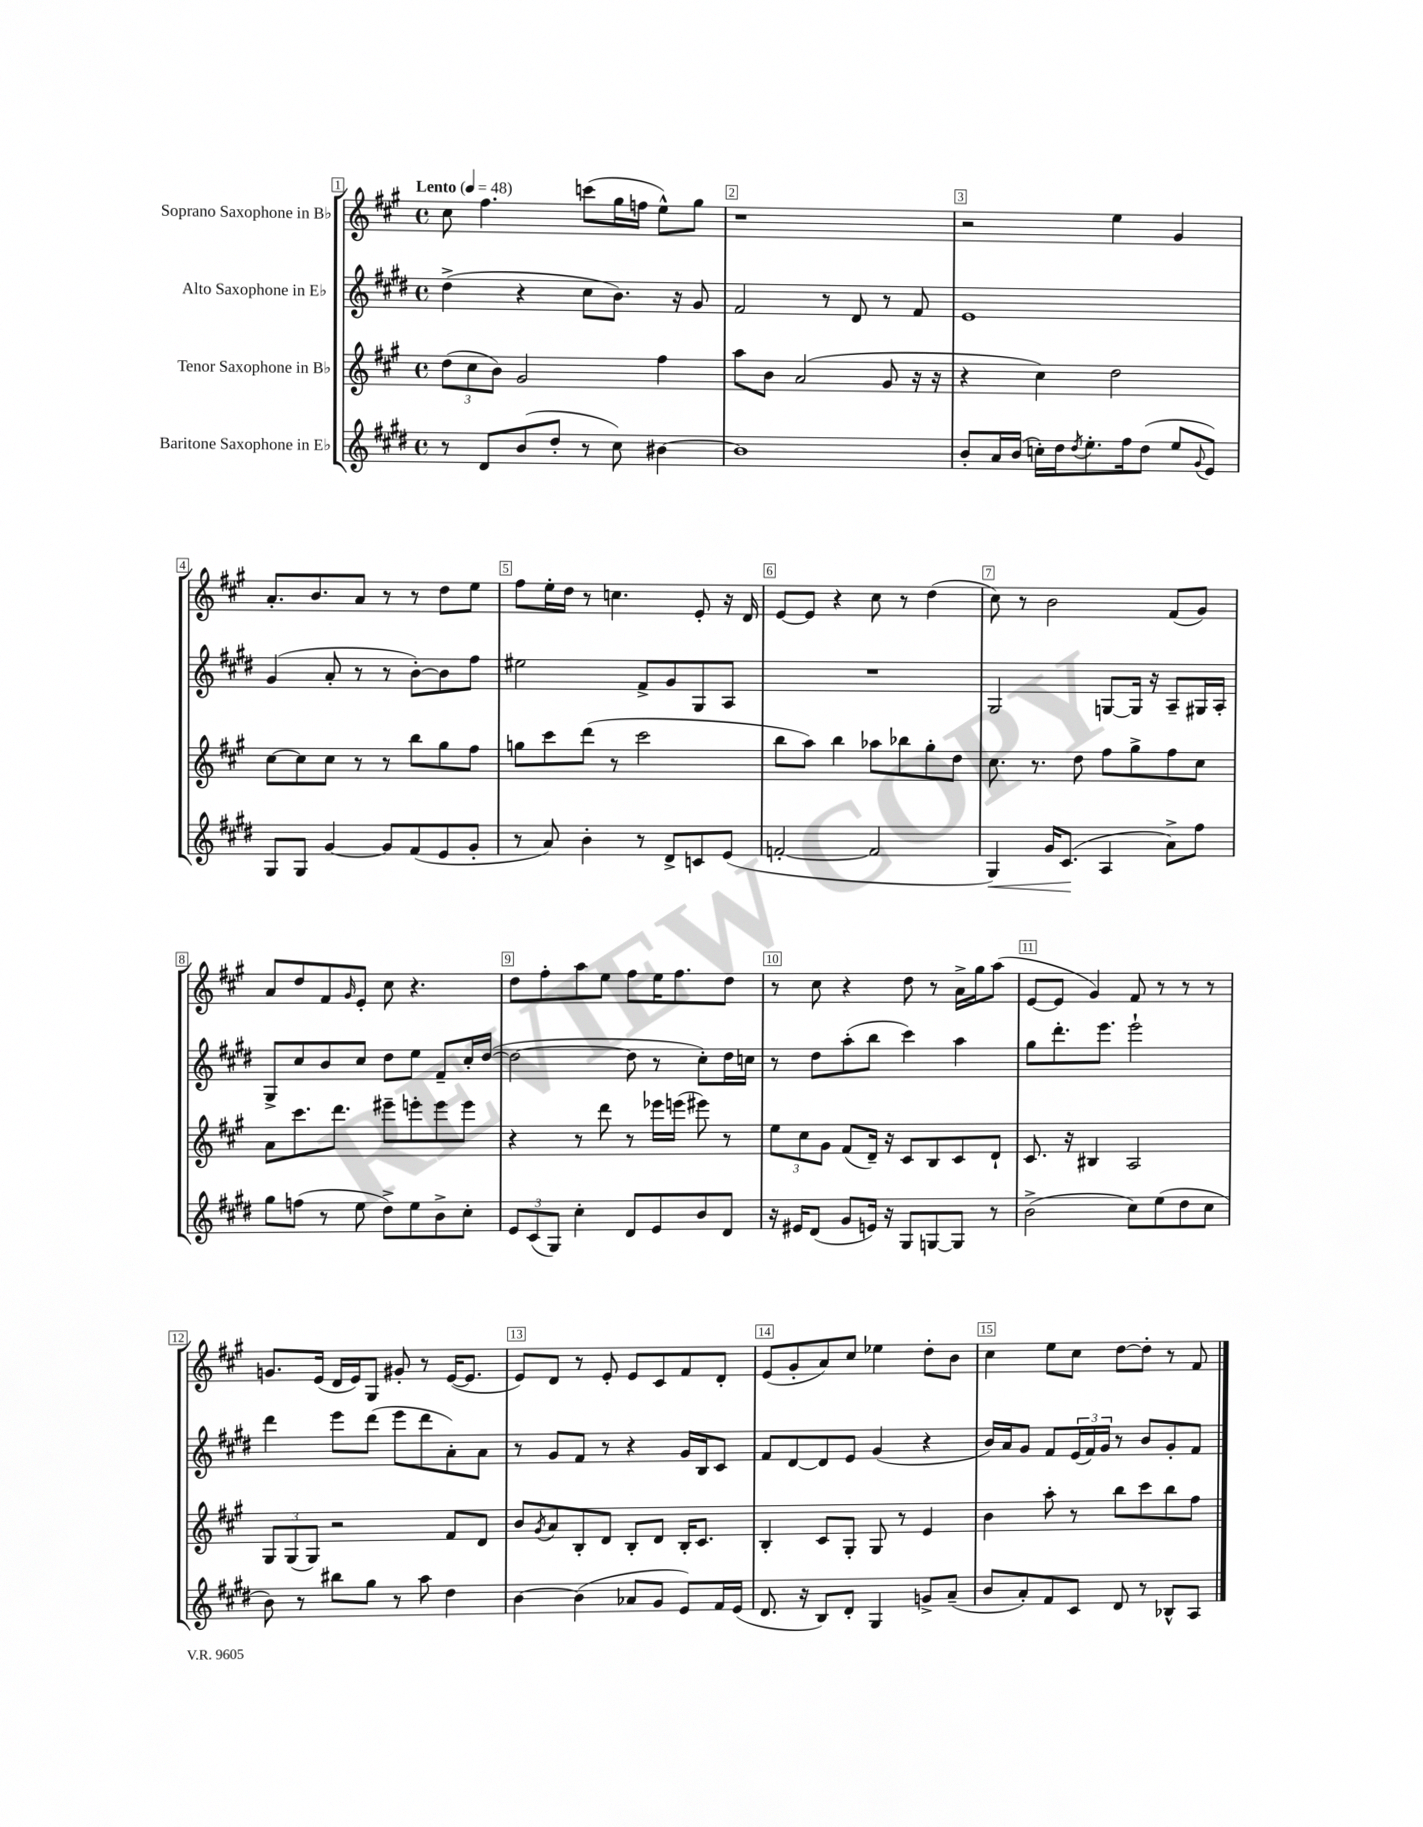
<<
\new StaffGroup <<
\new Staff = "s0" \with { instrumentName = "Soprano Saxophone in Bb" } {
    \clef treble \key a \major \defaultTimeSignature \time 4/4 \tempo "Lento" 4 = 48
    cis''8 fis''4. c'''8( gis''16 f''16 e''8-^) gis''8 |
    r1 |
    r2 e''4 gis'4 |
    a'8.-. b'8. a'8 r8 r8 d''8 e''8 |
    fis''8 e''16-. d''16 r8 c''4. e'8-. r16 d'16 |
    e'8~ e'8 r4 cis''8 r8 d''4( |
    cis''8) r8 b'2 fis'8( gis'8) |
    a'8 d''8 fis'8 \grace { gis'16 } e'8-. cis''8 r4. |
    d''8 fis''8-. a''8 e''8 fis''8 e''16 fis''8. d''8 |
    r8 cis''8 r4 d''8 r8 a'16-> gis''16 a''8( |
    e'8~ e'8 gis'4) fis'8 r8 r8 r8 |
    g'8. e'16( d'16 e'16) gis8 gis'8-. r8 e'16~( e'8. |
    e'8) d'8 r8 e'8-. e'8 cis'8 fis'8 d'8-. |
    e'8( gis'8-. a'8) cis''8 ees''4 d''8-. b'8 |
    cis''4 e''8 cis''8 d''8~ d''8-. r8 fis'8 \bar "|." |
}
\new Staff = "s1" \with { instrumentName = "Alto Saxophone in Eb" } {
    \clef treble \key e \major \defaultTimeSignature \time 4/4
    dis''4->( r4 cis''8 b'8.) r16 gis'8 |
    fis'2 r8 dis'8 r8 fis'8 |
    e'1 |
    gis'4( a'8-. r8 r8 b'8~-.) b'8 fis''8 |
    eis''2 fis'8-> gis'8 gis8 a8 |
    R1 |
    gis2 g8~ g16 r16 a8-- gis16 a16-. |
    gis8-> cis''8 b'8 cis''8 dis''8 e''8 fis'8-- cis''16-. dis''16~( |
    dis''2~ dis''8 r8 cis''8-.) dis''16 c''16 |
    r8 dis''8 a''8-.( b''8 cis'''4) a''4 |
    gis''8 dis'''8.-. e'''8. e'''2-! |
    dis'''4 e'''8 dis'''8( e'''8 dis'''8 a'8-.) a'8 |
    r8 gis'8 fis'8 r8 r4 gis'16 b16 cis'8 |
    fis'8 dis'8~ dis'8 e'8 gis'4( r4 |
    b'16) a'16 gis'8 fis'8 \tuplet 3/2 { e'16( fis'16) gis'16 } r8 b'8 gis'8-. fis'8 \bar "|." |
}
\new Staff = "s2" \with { instrumentName = "Tenor Saxophone in Bb" } {
    \clef treble \key a \major \defaultTimeSignature \time 4/4
    \tuplet 3/2 { d''8( cis''8 b'8) } gis'2 fis''4 |
    a''8 b'8 a'2( gis'8 r16 r16 |
    r4 cis''4) d''2 |
    cis''8~ cis''8 cis''8 r8 r8 b''8 gis''8 fis''8 |
    g''8 cis'''8 d'''8( r8 cis'''2 |
    b''8 a''8) b''4 aes''8 bes''8 gis''8-. d''8 |
    cis''8. r8. d''8 fis''8 gis''8-> fis''8 cis''8 |
    a'8 cis'''8. d'''8. eis'''8-- e'''8-. e'''8 e'''8 |
    r4 r8 d'''8 r8 ees'''16 e'''16( eis'''8) r8 |
    \tuplet 3/2 { e''8 cis''8 gis'8 } fis'8( d'16--) r16 cis'8 b8 cis'8 d'8-! |
    cis'8. r16 bis4 a2 |
    \tuplet 3/2 { gis8 gis8( gis8) } r2 fis'8 d'8 |
    b'8 \acciaccatura { gis'8 } a'8 b8-. d'8 b8-. d'8 b16-. cis'8. |
    b4-. cis'8 gis8-. gis8 r8 e'4 |
    b'4 a''8-. r8 b''8 cis'''8 b''8 fis''8 \bar "|." |
}
\new Staff = "s3" \with { instrumentName = "Baritone Saxophone in Eb" } {
    \clef treble \key e \major \defaultTimeSignature \time 4/4
    r8 dis'8 b'8( dis''8-. r8 cis''8) bis'4~ |
    bis'1 |
    b'8-. a'16 b'16( c''16-.) dis''16 \acciaccatura { dis''8 } e''8.-. fis''16 dis''8( e''8 \appoggiatura { gis'8 } e'8) |
    gis8 gis8 gis'4~ gis'8 fis'8( e'8 gis'8-. |
    r8 a'8) b'4-. r8 dis'8-> c'8 e'8( |
    f'2~-. f'2 |
    gis4\<) gis'16 cis'8.\!( a4 a'8->) fis''8 |
    gis''8 f''8( r8 e''8 dis''8->) e''8 b'8-> cis''8-. |
    \tuplet 3/2 { e'8 cis'8( gis8) } cis''4-. dis'8 e'8 b'8 dis'8 |
    r16 eis'16 dis'8( gis'8 e'16) r16 gis8 g8~ g8 r8 |
    b'2->( cis''8) e''8( dis''8 cis''8 |
    b'8) r8 bis''8 gis''8 r8 a''8 dis''4 |
    b'4~ b'4( aes'8 gis'8 e'8) fis'16 e'16( |
    dis'8. r16 b8) dis'8-. gis4 g'8-> a'8--( |
    b'8 a'8-.) fis'8 cis'8 dis'8 r8 bes8-^ a8 \bar "|." |
}
>>
>>
\layout { \context { \Score \override BarNumber.break-visibility = ##(#f #t #t) barNumberVisibility = #all-bar-numbers-visible \override BarNumber.stencil = #(make-stencil-boxer 0.1 0.3 ly:text-interface::print) } }
